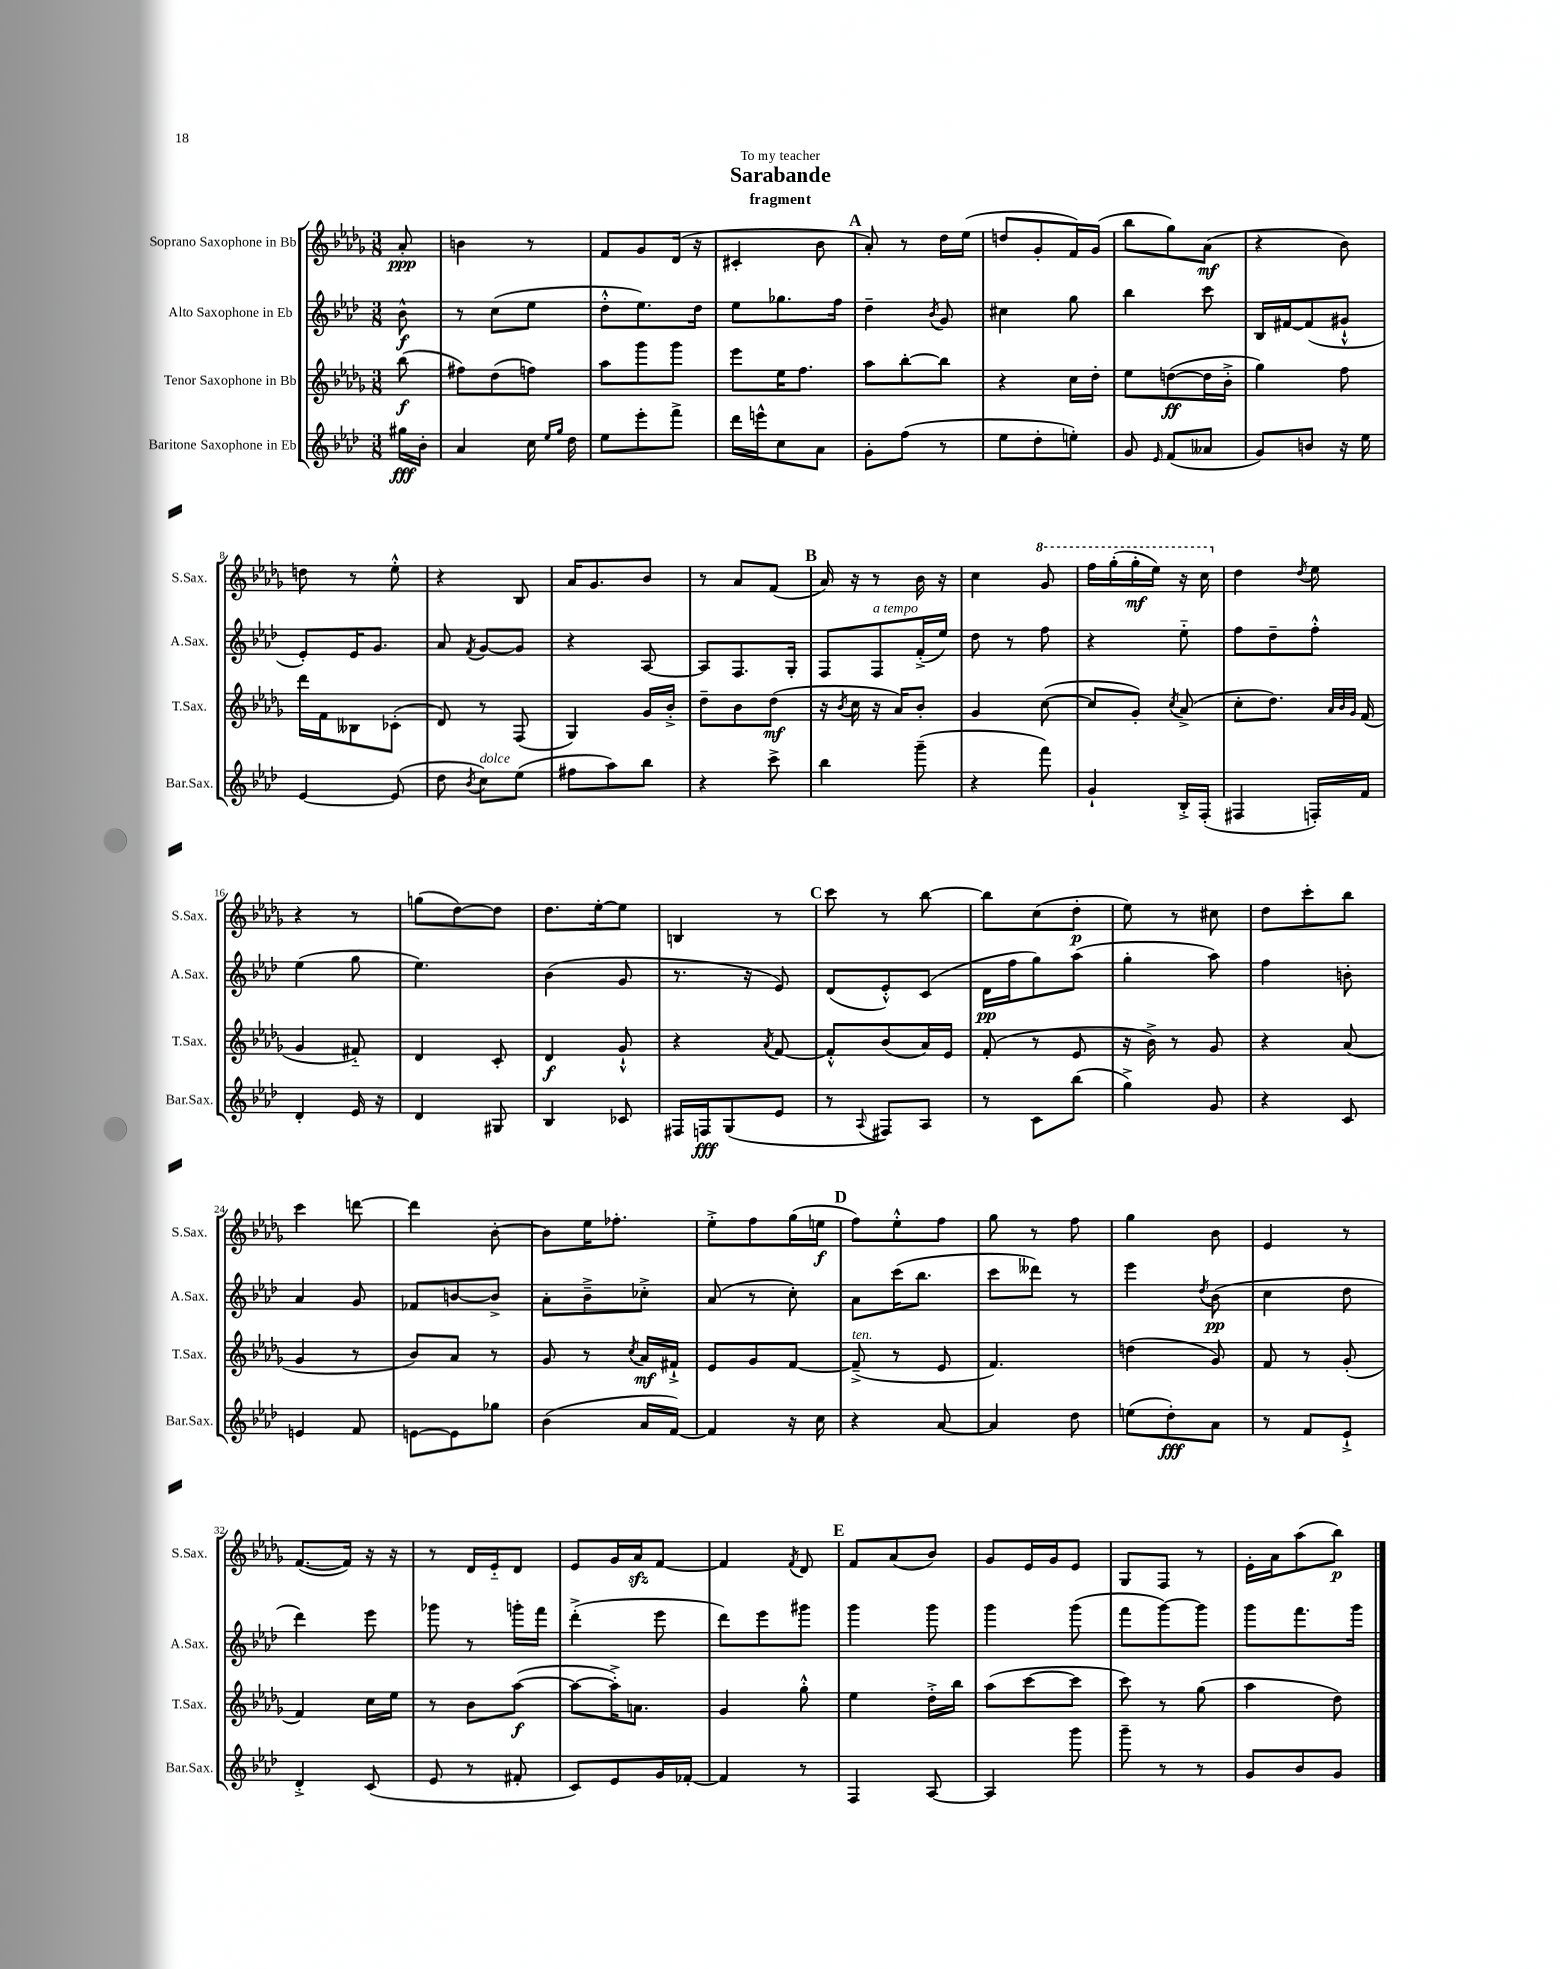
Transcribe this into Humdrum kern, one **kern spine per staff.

**kern	**dynam	**kern	**dynam	**kern	**dynam	**kern	**dynam
*part4	*part4	*part3	*part3	*part2	*part2	*part1	*part1
*staff4	*staff4	*staff3	*staff3	*staff2	*staff2	*staff1	*staff1
*I"Baritone Saxophone in Eb	*	*I"Tenor Saxophone in Bb	*	*I"Alto Saxophone in Eb	*	*I"Soprano Saxophone in Bb	*
*I'Bar.Sax.	*	*I'T.Sax.	*	*I'A.Sax.	*	*I'S.Sax.	*
*clefG2	*	*clefG2	*	*clefG2	*	*clefG2	*
*k[b-e-a-d-]	*	*k[b-e-a-d-g-]	*	*k[b-e-a-d-]	*	*k[b-e-a-d-g-]	*
*M3/8	*	*M3/8	*	*M3/8	*	*M3/8	*
=	=	=	=	=	=	=	=
16gg#X\LL	fff	(8bb-\	f	8b-^^\	f	8a-'/	ppp
16b-'\JJ	.	.	.	.	.	.	.
=1	=1	=1	=1	=1	=1	=1	=1
4a-/	.	8ff#X\L)	.	8r	.	4bn\	.
.	.	(8dd-\	.	(8cc\L	.	.	.
16cc\	.	8ffn\J)	.	8ee-\J	.	8r	.
16qqee-/LL	.	.	.	.	.	.	.
16qqgg/JJ	.	.	.	.	.	.	.
16dd-\	.	.	.	.	.	.	.
=2	=2	=2	=2	=2	=2	=2	=2
8ee-\L	.	8aa-\L	.	8dd-'^^\L	.	8f/L	.
8eee-'\	.	8ggg-\	.	8.ee-\)	.	8g-/	.
8fff^\J	.	8ggg-\J	.	.	.	(16d-/Jk	.
.	.	.	.	16dd-\Jk	.	16r	.
=3	=3	=3	=3	=3	=3	=3	=3
16ddd-\LL	.	8eee-\L	.	8ee-\L	.	4c#X'/	.
16eeen^^\J	.	.	.	.	.	.	.
8cc\	.	16ee-\K	.	8.gg-X\	.	.	.
.	.	8.ff\J	.	.	.	.	.
8a-\J	.	.	.	.	.	8b-\	.
.	.	.	.	16ff\Jk	.	.	.
!!LO:REH:place=s1:t=A
=4	=4	=4	=4	=4	=4	=4	=4
8g'\L	.	8aa-\L	.	4dd-~\	.	8a-'/)	.
(8ff\J	.	[8bb-'\	.	.	.	8r	.
.	.	.	.	8qb-/	.	.	.
8r	.	8bb-\J]	.	8g/	.	16dd-\LL	.
.	.	.	.	.	.	(16ee-\JJ	.
=5	=5	=5	=5	=5	=5	=5	=5
8ee-\L	.	4r	.	4cc#X\	.	8ddn/L	.
8dd-'\	.	.	.	.	.	8g-'/	.
8een'\J)	.	16cc\LL	.	8gg\	.	16f/L)	.
.	.	16dd-'\JJ	.	.	.	(16g-/JJ	.
=6	=6	=6	=6	=6	=6	=6	=6
8g/	.	8ee-\L	.	4bb-\	.	8bb-\L	.
16qqe-/	.	.	.	.	.	.	.
(8f/L	.	([8ddn\	ff	.	.	8gg-\)	.
8a--X/J	.	16dd\L]	.	8ccc\	.	(8a-\J	mf
.	.	16b-'^\JJ	.	.	.	.	.
=7	=7	=7	=7	=7	=7	=7	=7
8g/L)	.	4gg-\)	.	16B-/LL	.	4r	.
.	.	.	.	[16f#X/J	.	.	.
8bn/J	.	.	.	(8f#/]	.	.	.
16r	.	8ff\	.	8g#X`^^/J	.	8b-\)	.
16ee-\	.	.	.	.	.	.	.
!!LO:LB:g=z
=8	=8	=8	=8	=8	=8	=8	=8
[4e-/	.	16ddd-\LL	.	8e-'/L)	.	8ddn\	.
.	.	16f\J	.	.	.	.	.
.	.	8B--X\	.	16e-/K	.	8r	.
.	.	.	.	8.g/J	.	.	.
(8e-/]	.	(8c-X'\J	.	.	.	8ee-'^^\	.
=9	=9	=9	=9	=9	=9	=9	=9
8dd-\	.	8d-/)	.	8a-/	.	4r	.
8qb-/	.	.	.	8qf/	.	.	.
!LO:TX:a:i:t=dolce	!	!	!	!	!	!	!
8cc\L)	.	8r	.	[8g/L	.	.	.
(8ee-\J	.	(8F/	.	8g/J]	.	8B-/	.
=10	=10	=10	=10	=10	=10	=10	=10
8ff#X\L	.	4G-/)	.	4r	.	16a-/KL	.
.	.	.	.	.	.	8.g-/	.
8aa-\)	.	.	.	.	.	.	.
8bb-\J	.	16g-/LL	.	[8A-/	.	8b-/J	.
.	.	16b-'^/JJ	.	.	.	.	.
=11	=11	=11	=11	=11	=11	=11	=11
4r	.	8dd-~\L	.	8A-/L]	.	8r	.
.	.	8b-\	.	8.F/	.	8a-/L	.
8ccc^\	.	(8dd-\J	mf	.	.	(8f/J	.
.	.	.	.	16G'/Jk	.	.	.
!!LO:REH:place=s1:t=B
=12	=12	=12	=12	=12	=12	=12	=12
4bb-\	.	16r	.	8F/L	.	16a-/)	.
.	.	8qb-/	.	.	.	.	.
.	.	16cc\	.	.	.	16r	.
!	!	!	!	!LO:TX:a:i:t=a tempo	!	!	!
.	.	16r	.	8F/	.	8r	.
.	.	16a-/KL)	.	.	.	.	.
(8ggg~\	.	8b-'/J	.	(16f'^/L	.	16b-\	.
.	.	.	.	16ee-/JJ)	.	16r	.
=13	=13	=13	=13	=13	=13	=13	=13
4r	.	4g-/	.	8dd-\	.	4cc\	.
.	.	.	.	8r	.	.	.
*	*	*	*	*	*	*8va	*
8fff\)	.	([8cc\	.	8ff\	.	8gg-/	.
=14	=14	=14	=14	=14	=14	=14	=14
4g`/	.	8cc/L]	.	4r	.	16fff\LL	.
.	.	.	.	.	.	(16ggg-'\	.
.	.	8g-'/J)	.	.	.	16ggg-'\	mf
.	.	.	.	.	.	16eee-\JJ)	.
.	.	8qcc/	.	.	.	.	.
16B-'^/LL	.	(8a-^/	.	8ee-\	.	16r	.
(16F'/JJ	.	.	.	.	.	16ccc\	.
=15	=15	=15	=15	=15	=15	=15	=15
*	*	*	*	*	*	*X8va	*
4F#X/	.	8cc'\L	.	8ff\L	.	4dd-\	.
.	.	8.dd-\J)	.	8dd-~\	.	.	.
.	.	.	.	.	.	8qdd-/	.
16Fn'/LL)	.	.	.	8ff'^^\J	.	8ee-\	.
.	.	32qqa-/LLL	.	.	.	.	.
.	.	32qqb-/	.	.	.	.	.
.	.	32qqg-/JJJ	.	.	.	.	.
16f/JJ	.	(16f/	.	.	.	.	.
!!LO:LB:g=z
=16	=16	=16	=16	=16	=16	=16	=16
4d-'/	.	4g-/	.	(4ee-\	.	4r	.
16e-/	.	8f#X/)	.	8gg\	.	8r	.
16r	.	.	.	.	.	.	.
=17	=17	=17	=17	=17	=17	=17	=17
4d-/	.	4d-/	.	4.ee-\)	.	(8ggn\L	.
.	.	.	.	.	.	[8dd-\)	.
8G#X/	.	8c'/	.	.	.	8dd-\J]	.
=18	=18	=18	=18	=18	=18	=18	=18
4B-/	.	4d-/	f	(4b-\	.	8.dd-\L	.
.	.	.	.	.	.	[16ee-'\k	.
8c-X/	.	8g-`^^/	.	8g/	.	8ee-\J]	.
=19	=19	=19	=19	=19	=19	=19	=19
16F#X/LL	.	4r	.	8.r	.	4Bn/	.
16Fn/J	fff	.	.	.	.	.	.
(8G/	.	.	.	.	.	.	.
.	.	.	.	16r	.	.	.
.	.	8qa-/	.	.	.	.	.
8e-/J	.	[8f/	.	8e-/)	.	8r	.
!!LO:REH:place=s1:t=C
=20	=20	=20	=20	=20	=20	=20	=20
8r	.	8f'^^/L]	.	(8d-/L	.	8ccc\	.
8qqA-/	.	.	.	.	.	.	.
8F#X/L)	.	(8b-/	.	8e-'^^/)	.	8r	.
8A-/J	.	16a-/L)	.	(8c/J	.	[8bb-\	.
.	.	16e-/JJ	.	.	.	.	.
=21	=21	=21	=21	=21	=21	=21	=21
8r	.	(8f'/	.	16d-\LL	pp	8bb-\L]	.
.	.	.	.	16ff\J	.	.	.
8c\L	.	8r	.	8gg\)	.	(8cc\	.
(8bb-\J	.	8e-/	.	(8aa-\J	.	8dd-'\J	p
=22	=22	=22	=22	=22	=22	=22	=22
4gg^\)	.	16r	.	4gg'\	.	8ee-\)	.
.	.	16b-^\)	.	.	.	.	.
.	.	8r	.	.	.	8r	.
8g/	.	8g-/	.	8aa-\)	.	8cc#X\	.
=23	=23	=23	=23	=23	=23	=23	=23
4r	.	4r	.	4ff\	.	8dd-\L	.
.	.	.	.	.	.	8ccc'\	.
8c/	.	(8a-/	.	8bn'\	.	8bb-\J	.
!!LO:LB:g=z
=24	=24	=24	=24	=24	=24	=24	=24
4en/	.	4g-/	.	4a-/	.	4ccc\	.
8f/	.	8r	.	8g/	.	[8dddn\	.
=25	=25	=25	=25	=25	=25	=25	=25
[8en\L	.	8b-/L)	.	8f-X/L	.	4ddd\]	.
8e\]	.	8a-/J	.	[8bn/	.	.	.
8gg-X\J	.	8r	.	8b^/J]	.	[8b-'\	.
=26	=26	=26	=26	=26	=26	=26	=26
(4b-\	.	8g-/	.	8a-'\L	.	8b-\L]	.
.	.	8r	.	8b-~^\	.	16ee-\K	.
.	.	.	.	.	.	8.ff-X'\J	.
.	.	8qcc/	.	.	.	.	.
16a-/LL	.	16a-/LL	mf	8cc-X'^\J	.	.	.
[16f/JJ)	.	16f#X`^/JJ	.	.	.	.	.
=27	=27	=27	=27	=27	=27	=27	=27
4f/]	.	8e-/L	.	(8a-/	.	8ee-'^\L	.
.	.	8g-/	.	8r	.	8ff\	.
16r	.	[8f/J	.	8cc'\)	.	(16gg-\L	.
16cc\	.	.	.	.	.	16een\JJ	f
!!LO:REH:place=s1:t=D
=28	=28	=28	=28	=28	=28	=28	=28
!	!	!LO:TX:a:i:t=ten.	!	!	!	!	!
4r	.	(8f~^/]	.	8a-\L	.	8ff\L)	.
.	.	8r	.	(16ccc\K	.	8ee-'^^\	.
.	.	.	.	8.bb-\J	.	.	.
[8a-/	.	8e-/	.	.	.	8ff\J	.
=29	=29	=29	=29	=29	=29	=29	=29
4a-/]	.	4.f/)	.	8ccc\L	.	8gg-\	.
.	.	.	.	8ddd--X\J)	.	8r	.
8dd-\	.	.	.	8r	.	8ff\	.
=30	=30	=30	=30	=30	=30	=30	=30
(8een\L	.	(4ddn\	.	4eee-\	.	4gg-\	.
8dd-'\)	fff	.	.	.	.	.	.
.	.	.	.	8qdd-/	.	.	.
8a-\J	.	8g-/)	.	(8b-\	pp	8b-\	.
=31	=31	=31	=31	=31	=31	=31	=31
8r	.	8f/	.	4cc\	.	4e-/	.
8f/L	.	8r	.	.	.	.	.
8e-`^/J	.	(8g-'/	.	8dd-\	.	8r	.
!!LO:LB:g=z
=32	=32	=32	=32	=32	=32	=32	=32
4d-'^/	.	4f/)	.	4ddd-\)	.	([8.f/L	.
.	.	.	.	.	.	16f/Jk])	.
(8c/	.	16cc\LL	.	8eee-\	.	16r	.
.	.	16ee-\JJ	.	.	.	16r	.
=33	=33	=33	=33	=33	=33	=33	=33
8e-/	.	8r	.	8ggg-X\	.	8r	.
8r	.	8b-\L	.	8r	.	16d-/LL	.
.	.	.	.	.	.	16e-/J	.
8f#X'/	.	([8aa-\J	f	16gggn'\LL	.	8d-/J	.
.	.	.	.	16fff\JJ	.	.	.
=34	=34	=34	=34	=34	=34	=34	=34
8c/L)	.	8aa-\L_	.	(4ddd-'^\	.	8e-/L	.
8e-/	.	16aa-'^\K])	.	.	.	16g-/L	.
.	.	8.an\J	.	.	.	16a-zz/J	.
16g/L	.	.	.	8eee-\	.	[8f/J	.
[16f-X'/JJ	.	.	.	.	.	.	.
=35	=35	=35	=35	=35	=35	=35	=35
4f-/]	.	4g-/	.	8ddd-\L)	.	4f/]	.
.	.	.	.	8eee-\	.	.	.
.	.	.	.	.	.	8qf/	.
8r	.	8gg-'^^\	.	8ggg#X\J	.	8d-/	.
!!LO:REH:place=s1:t=E
=36	=36	=36	=36	=36	=36	=36	=36
4F/	.	4ee-\	.	4ggg\	.	8f/L	.
.	.	.	.	.	.	(8a-/	.
[8A-/	.	16dd-'^\LL	.	8ggg\	.	8b-/J)	.
.	.	16bb-\JJ	.	.	.	.	.
=37	=37	=37	=37	=37	=37	=37	=37
4A-/]	.	(8aa-\L	.	4ggg\	.	8g-/L	.
.	.	[8ccc\	.	.	.	16e-/L	.
.	.	.	.	.	.	16g-/J	.
8ggg\	.	8ccc\J]	.	(8ggg\	.	8e-/J	.
=38	=38	=38	=38	=38	=38	=38	=38
8ggg~\	.	8ccc\)	.	8fff\L	.	8G-/L	.
8r	.	8r	.	[8ggg\)	.	8F/J	.
8r	.	(8gg-\	.	8ggg\J]	.	8r	.
=39	=39	=39	=39	=39	=39	=39	=39
8g/L	.	4aa-\	.	8ggg\L	.	16e-'\LL	.
.	.	.	.	.	.	16a-\J	.
8b-/	.	.	.	8.fff\	.	(8aa-\	.
8g/J	.	8dd-\)	.	.	.	8bb-\J)	p
.	.	.	.	16ggg\Jk	.	.	.
==	==	==	==	==	==	==	==
*-	*-	*-	*-	*-	*-	*-	*-
